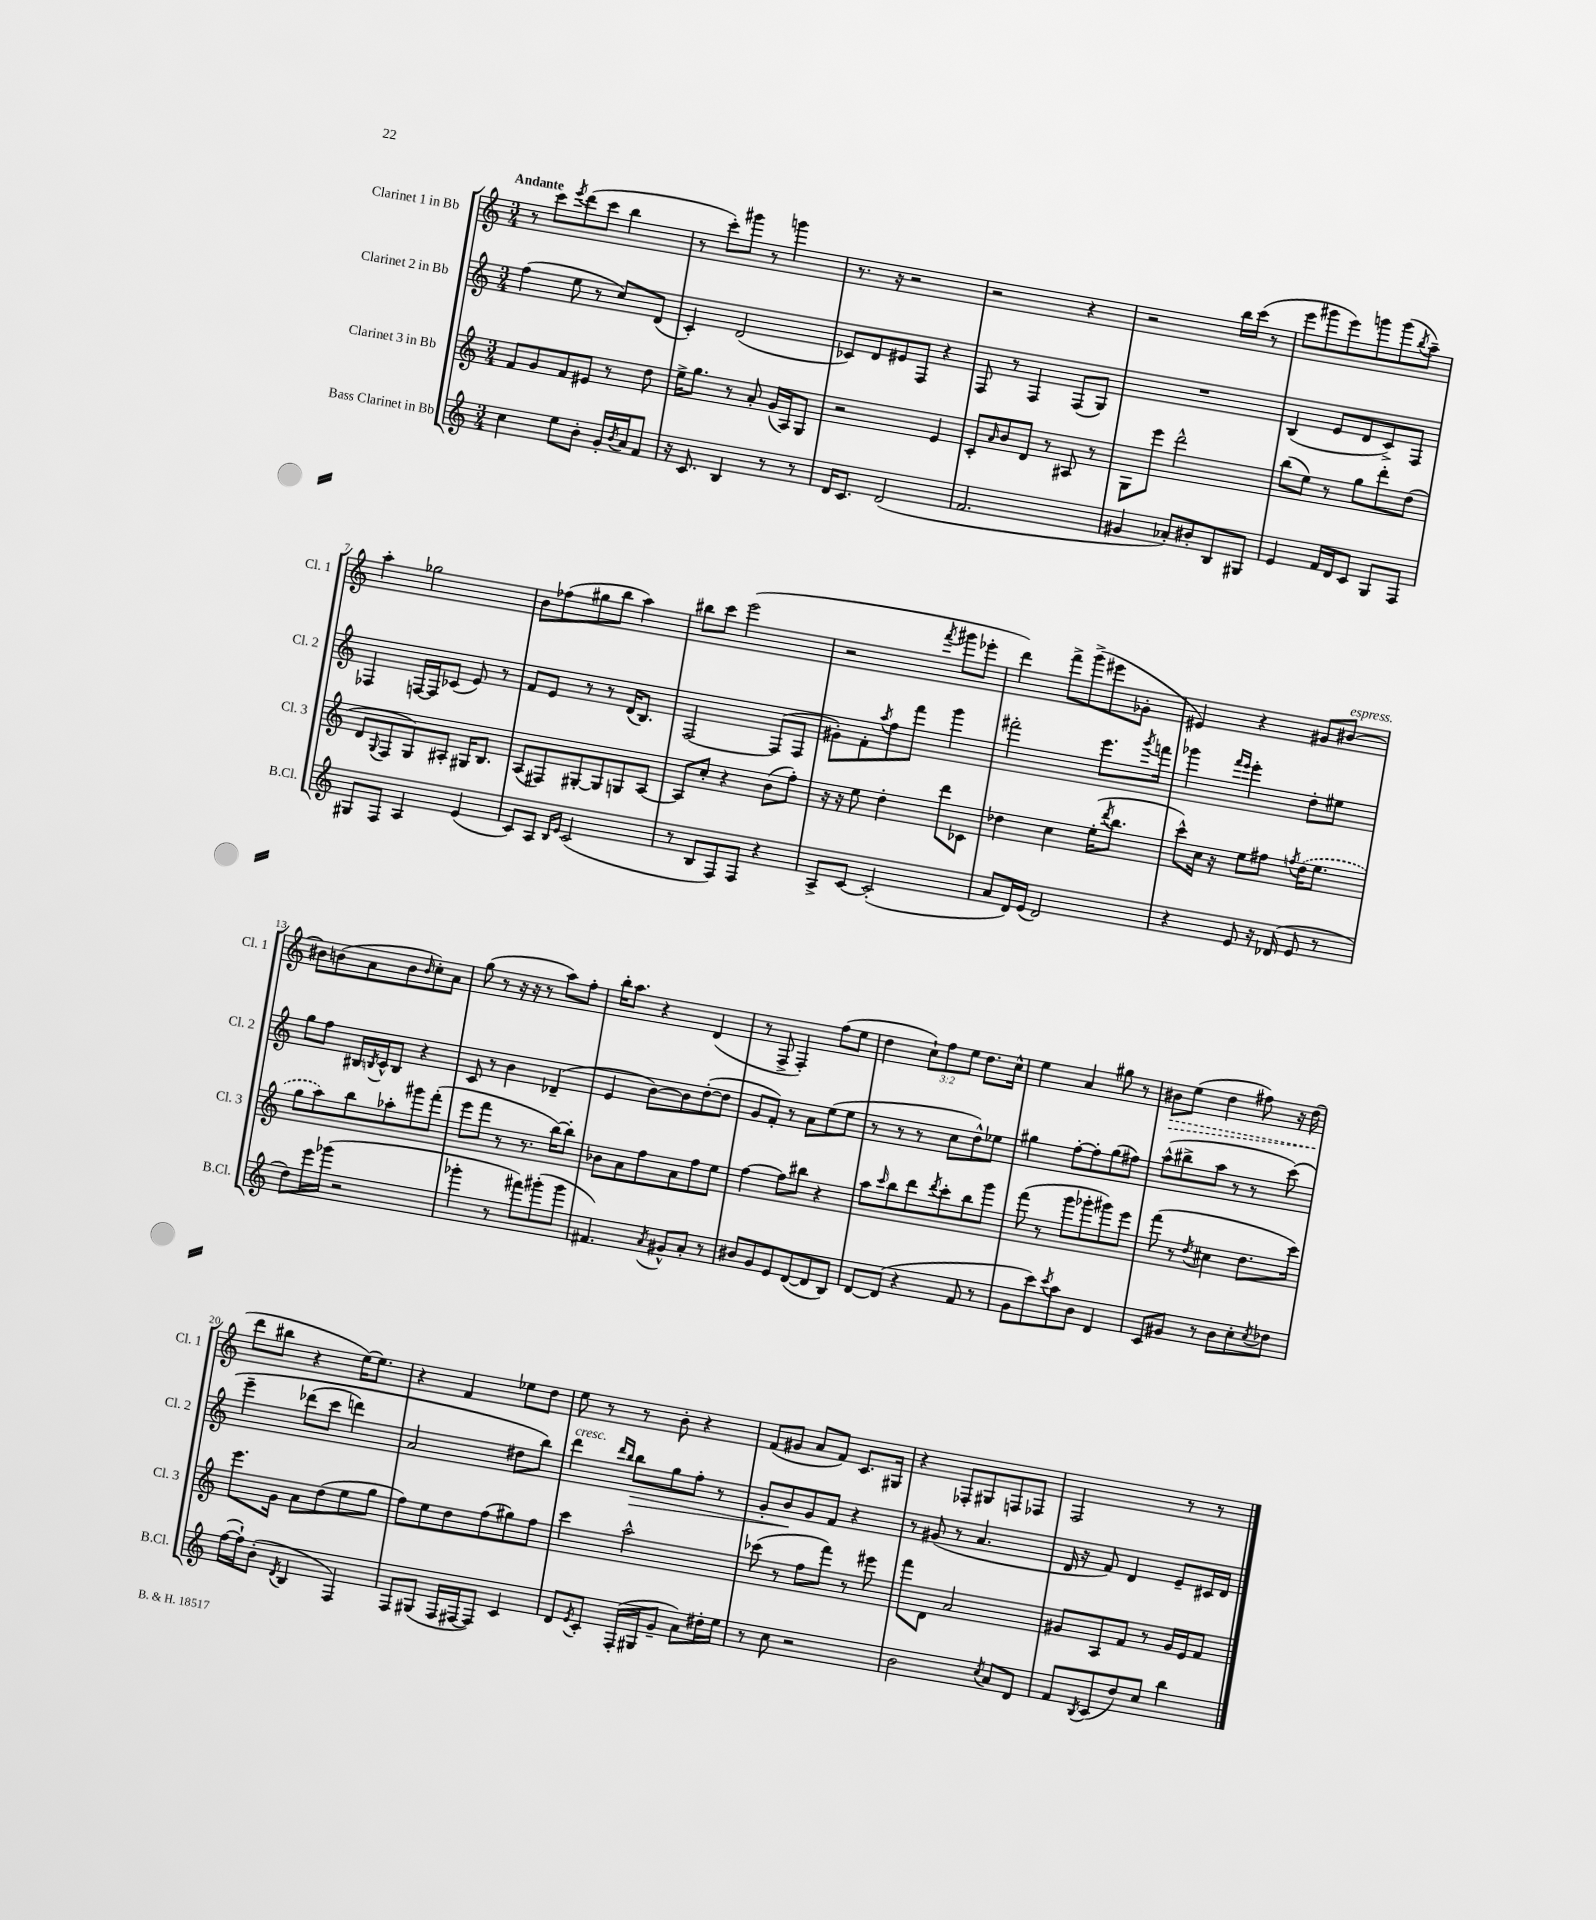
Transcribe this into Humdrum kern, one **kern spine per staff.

**kern	**kern	**kern	**dynam	**kern	**dynam
*part4	*part3	*part2	*part2	*part1	*part1
*staff4	*staff3	*staff2	*staff2	*staff1	*staff1
*I"Bass Clarinet in Bb	*I"Clarinet 3 in Bb	*I"Clarinet 2 in Bb	*	*I"Clarinet 1 in Bb	*
*I'B.Cl.	*I'Cl. 3	*I'Cl. 2	*	*I'Cl. 1	*
*clefG2	*clefG2	*clefG2	*	*clefG2	*
*k[]	*k[]	*k[]	*	*k[]	*
*M3/4	*M3/4	*M3/4	*	*M3/4	*
=1	=1	=1	=1	=1	=1
!	!	!	!	!LO:TX:a:B:t=Andante	!
4cc\	8f/L	(4ff\	.	8r	.
.	8g/	.	.	8ccc\L	.
.	.	.	.	8qeee/	.
8ee\L	8f/	8ee\	.	(8ddd\	.
8b'\J	8e#X/J	8r	.	8ccc\J	.
16g'/LL	8r	8cc/L)	.	4bb\	.
8qb/	.	.	.	.	.
16a/J	.	.	.	.	.
8f/J	8dd\	(8d/J	.	.	.
=2	=2	=2	=2	=2	=2
16r	16ee^\KL	4c'/)	.	8r	.
8.c/	8.gg\J	.	.	.	.
.	.	.	.	8ccc'\L)	.
4B/	8r	(2d/	.	8ggg#X\J	.
.	8a'/	.	.	8r	.
8r	(16g/LL	.	.	4gggn\	.
.	16A/J)	.	.	.	.
8r	8G/J	.	.	.	.
=3	=3	=3	=3	=3	=3
16d/KL	2r	8c-X/L)	.	8.r	.
8.c/J	.	.	.	.	.
.	.	8d/	.	.	.
.	.	.	.	16r	.
(2d/	.	8e#X/	.	2r	.
.	.	8F/J	.	.	.
.	4e/	4r	.	.	.
=4	=4	=4	=4	=4	=4
2.f/	8c'/L	8F/	.	2r	.
.	16qqa/	.	.	.	.
.	8b/	8r	.	.	.
.	8d/J	4F/	.	.	.
.	8r	.	.	.	.
.	8A#X/	(8F/L	.	4r	.
.	8r	8G/J)	.	.	.
=5	=5	=5	=5	=5	=5
4g#X/	8G\L	2.r	.	2r	.
.	8eee\J	.	.	.	.
8a-X'/L)	2ddd^^\	.	.	.	.
8b#X'/	.	.	.	.	.
8B/	.	.	.	16bb\LL	.
.	.	.	.	(16ccc\JJ	.
8G#X/J	.	.	.	8r	.
=6	=6	=6	=6	=6	=6
4e/	(8bb\L	(4B/	.	8eee\L	.
.	8ee\J)	.	.	8ggg#X\	.
16f/LL	8r	8e/L	.	8eee\)	.
16d/J	.	.	.	.	.
8c/J	8gg\L	8d/	.	8gggn\	.
8G/L	8ddd'\	8c^/)	.	(8ggg\	.
.	.	.	.	8qbb/	.
8F/J	(8dd\J	8F/J	.	8aa~\J)	.
!!LO:LB:g=z
=7	=7	=7	=7	=7	=7
8G#X/L	8d/L	4F-X/	.	4aa'\	.
.	8qqG/	.	.	.	.
8F/J	8F/	.	.	.	.
4A/	8G/)	[16Fn/LL	.	2gg-X\	.
.	.	16F/J]	.	.	.
.	8A#X'/J	(8c-X/J	.	.	.
(4e/	16G#X/KL	8e/)	.	.	.
.	8.B/J	.	.	.	.
.	.	8r	.	.	.
=8	=8	=8	=8	=8	=8
8c/L)	(8A/L	8f/L	.	8b\L	.
8A/J	8F#X/)	8e/J	.	(8ff-X\	.
16qqB/LL	.	.	.	.	.
16qqe/JJ	.	.	.	.	.
(2c/	[8G#X'/	8r	.	8gg#X\	.
.	8G#/]	8r	.	8bb\J	.
.	8Gn/	(16d/KL	.	4aa\)	.
.	.	8.B/J)	.	.	.
.	[8A/J	.	.	.	.
=9	=9	=9	=9	=9	=9
8r	8A/L]	[2F/	.	8bb#X\L	.
8B/L	8cc'/J	.	.	8ccc\J	.
8F/)	4r	.	.	(2eee\	.
8F/J	.	.	.	.	.
4r	(8b\L	(8F/L]	.	.	.
.	8ff'\J)	8F/J	.	.	.
=10	=10	=10	=10	=10	=10
8A^/L	16r	8g#X'\L)	.	2r	.
.	16r	.	.	.	.
[8c/J	8ee\	8f'\	.	.	.
.	.	8qaa/	.	.	.
(2c'/]	4dd'\	8ff\	.	.	.
.	.	8fff\J	.	.	.
.	.	.	.	8qfff/	.
.	8ddd\L	4ggg\	.	8ggg#X\L	.
.	8c-X\J	.	.	8eee-X'\J	.
=11	=11	=11	=11	=11	=11
8a/L	4dd-X\	2fff#X'\	.	4ddd\)	.
16d/L)	.	.	.	.	.
(16e/JJ	.	.	.	.	.
2d/)	4cc\	.	.	8fff^\L	.
.	.	.	.	(8ggg^\	.
.	(16ee'\KL	8.eee\L	.	8eee#X\	.
.	8qddd/	.	.	.	.
.	8.bb\J	.	.	.	.
.	.	.	.	8g-X'\J	.
.	.	8qggg/	.	.	.
.	.	16fffn\Jk	.	.	.
=12	=12	=12	=12	=12	=12
4r	8ccc^^\L)	4ggg-X\	.	4e#X/)	.
.	16cc\Jk	.	.	.	.
.	16r	.	.	.	.
.	.	16qqfff/LL	.	.	.
.	.	16qqeee/JJ	.	.	.
8e/	8ee\L	4eee'\	.	4r	.
16r	8ff#X\J	.	.	.	.
(16d-X/	.	.	.	.	.
.	8qffn/	.	.	.	.
8e/	(16dd\KL	8dd'\L	.	8g#X/L	.
.	8.ee\J	.	.	.	.
!	!	!	!	!LO:TX:a:i:t=espress.	!
8r	.	8ee#X\J	.	[8b#X/J	.
!!LO:LB:g=z
=13	=13	=13	=13	=13	=13
8dd\L)	8gg\L	8gg\L	.	8b#X\L]	.
16eee\L	8aa\)	8ff\J	.	(8bn\	.
(16ggg-X\JJ	.	.	.	.	.
2r	8bb\	16B#X/LL	.	8a\	.
.	.	8qBn/	.	.	.
.	.	16c^^/J	.	.	.
.	8aa-X'\	8B/J	.	8b\	.
.	.	.	.	16qqb/	.
.	8ggg#X\	4r	.	8cc'\)	.
.	(8fff'\J	.	.	8a\J	.
=14	=14	=14	=14	=14	=14
4ggg-X'\	8eee\L	8c/	.	(8gg\	.
.	8fff\J	8r	.	8r	.
8r	8r	4b\	.	16r	.
.	.	.	.	16r	.
8fff#X\L)	8.r	.	.	8r	.
(8ggg#X'\	.	(4d-X~/	.	8aa\L)	.
.	[16bb\KL)	.	.	.	.
8ggg#\J	8bb'\J]	.	.	8ff'\J	.
=15	=15	=15	=15	=15	=15
4.f#X/)	8b-X\L	4e/	.	16bb'\KL	.
.	.	.	.	8.aa\J	.
.	8a\	.	.	.	.
.	8ff\	[8b\L)	.	4r	.
8qa/	.	.	.	.	.
8g#X^^/L	8a\	8b\]	.	.	.
8a'/J	8ff\	([8dd'\	.	(4d/	.
8r	8ee\J	8dd\J]	.	.	.
=16	=16	=16	=16	=16	=16
8b#X/L	[4ff\	8g/L	.	8r	.
8g/	.	8f'/J)	.	8F^/	.
8e/	8ff\L]	8r	.	4F'/)	.
([8d/	8bb#X\J	8a\L	.	.	.
8d/]	4r	(8ee\	.	(8ff\L	.
8B/J)	.	8ee\J	.	8ee\J	.
=17	=17	=17	=17	=17	=17
[8d/L	8aa\L	8r	.	4dd\	.
.	16qqccc/	.	.	.	.
(8d/J]	8bb\	8r	.	.	.
4r	8ddd\	8r	.	12cc`\L)	.
.	.	.	.	12ff\	.
.	8qddd/	.	.	.	.
.	8ccc'\	8cc\L	.	.	.
.	.	.	.	12ee\J	.
8f/	8bb\	8dd^^\)	.	8.dd\L	.
8r	8ggg\J	8ee-X\J	.	.	.
.	.	.	.	16cc^^\Jk	.
=18	=18	=18	=18	=18	=18
8g\L	(8fff\	4gg#X\	.	4ee\	.
8ccc\)	8r	.	.	.	.
8qccc/	.	.	.	.	.
8aa\	8ggg\L	[8ff'\L	.	4a/	.
8b\J	8ggg-X'\	8ff'\]	.	.	.
4d/	8ggg#X\)	(8gg#\	.	8gg#X\	.
.	8eee\J	8ff#X\J)	.	8r	.
=19	=19	=19	=19	=19	=19
!	!	!	!	!	!LO:HP:b
8c/L	(8fff\	(8aa^^\L	.	8b#X\L	>
8g#X/J	8r	8bb#X^\	.	(8ee\J	.
.	8qdd/	.	.	.	.
8r	4cc#X\	8aa\J	.	4dd\	.
8b\L	.	8r	.	.	.
8cc'\	8.dd\L	8r	.	8ff#X\)	.
8qcc/	.	.	.	.	.
8dd-X\J	.	(8ccc\)	.	16r	.
.	16ccc\Jk)	.	.	(16dd\	.
!!LO:LB:g=z
=20	=20	=20	=20	=20	=20
([16ff\LL	8.eee\L	4eee~\	.	8ddd\L	.
16ff`\J])	.	.	.	.	.
(8b'\J	.	.	.	8bb#X\J	]
.	16g\Jk	.	.	.	.
8qd/	.	.	.	.	.
4B/	8a\L	(8ddd-X\L	.	4r	.
.	(8dd\	8ccc\J	.	.	.
4F/)	8ee\	4dddn\)	.	[16ee\KL)	.
.	.	.	.	8.ee\J]	.
.	8gg\J	.	.	.	.
=21	=21	=21	=21	=21	=21
8F/L	8ff\L)	2a/	.	4r	.
(8G#X/J	8ee\	.	.	.	.
16F/LL	8dd\	.	.	4f/	.
[16F#X/J	.	.	.	.	.
8F#/J])	(8ff\	.	.	.	.
4c/	8gg#X\)	8dd#X\L	.	8ee-X\L	.
.	8ff\J	8bb\J)	.	8dd\J	.
=22	=22	=22	=22	=22	=22
!	!	!LO:TX:a:i:t=cresc.	!	!	!
8d/L	4ccc\	4ddd\	.	8ee\	.
8qe/	.	.	.	.	.
8c'/J	.	.	.	8r	.
.	.	16qqddd/LL	.	.	.
.	.	16qqbb/JJ	.	.	.
!	!	!	!LO:HP:b	!	!
(16F'/LL	2aa^^\	8bb\L	>	8r	.
16G#X/J	.	.	.	.	.
8g~/J	.	8gg\	.	8b'\	.
8a\L)	.	8ff'\J	.	4r	.
16dd#X'\L	.	8r	.	.	.
16ee\JJ	.	.	.	.	.
=23	=23	=23	=23	=23	=23
8r	(8ccc-X\	8g'/L	.	(8f/L	.
8cc\	8r	8b/	.	8g#X/J	.
2r	8ff\L	8g/	]	8a/L	.
.	8fff\J)	8f/J	.	8f/J)	.
.	8r	4r	.	8.c/L	.
.	8eee#X\	.	.	.	.
.	.	.	.	16G#X/Jk	.
=24	=24	=24	=24	=24	=24
2b\	8fff\L	8r	.	4r	.
.	8d\J	(8g#X/	.	.	.
.	2a/	8r	.	8F-X'/L	.
.	.	4.a/	.	8G#X/	.
8qcc/	.	.	.	.	.
8a/L	.	.	.	8Fn/	.
8d/J	.	.	.	8F-X/J	.
=25	=25	=25	=25	=25	=25
8f/L	8g#X/L	16d/	.	2F/	.
.	.	16r	.	.	.
8qB/	.	.	.	.	.
(8c/	8A/	8f/)	.	.	.
8dd/)	8f/J	4d/	.	.	.
8cc/J	8r	.	.	.	.
4bb\	16g#/LL	8e~/L	.	8r	.
.	16e/J	.	.	.	.
.	8f/J	16c#X/L	.	8r	.
.	.	16d/JJ	.	.	.
==	==	==	==	==	==
*-	*-	*-	*-	*-	*-
